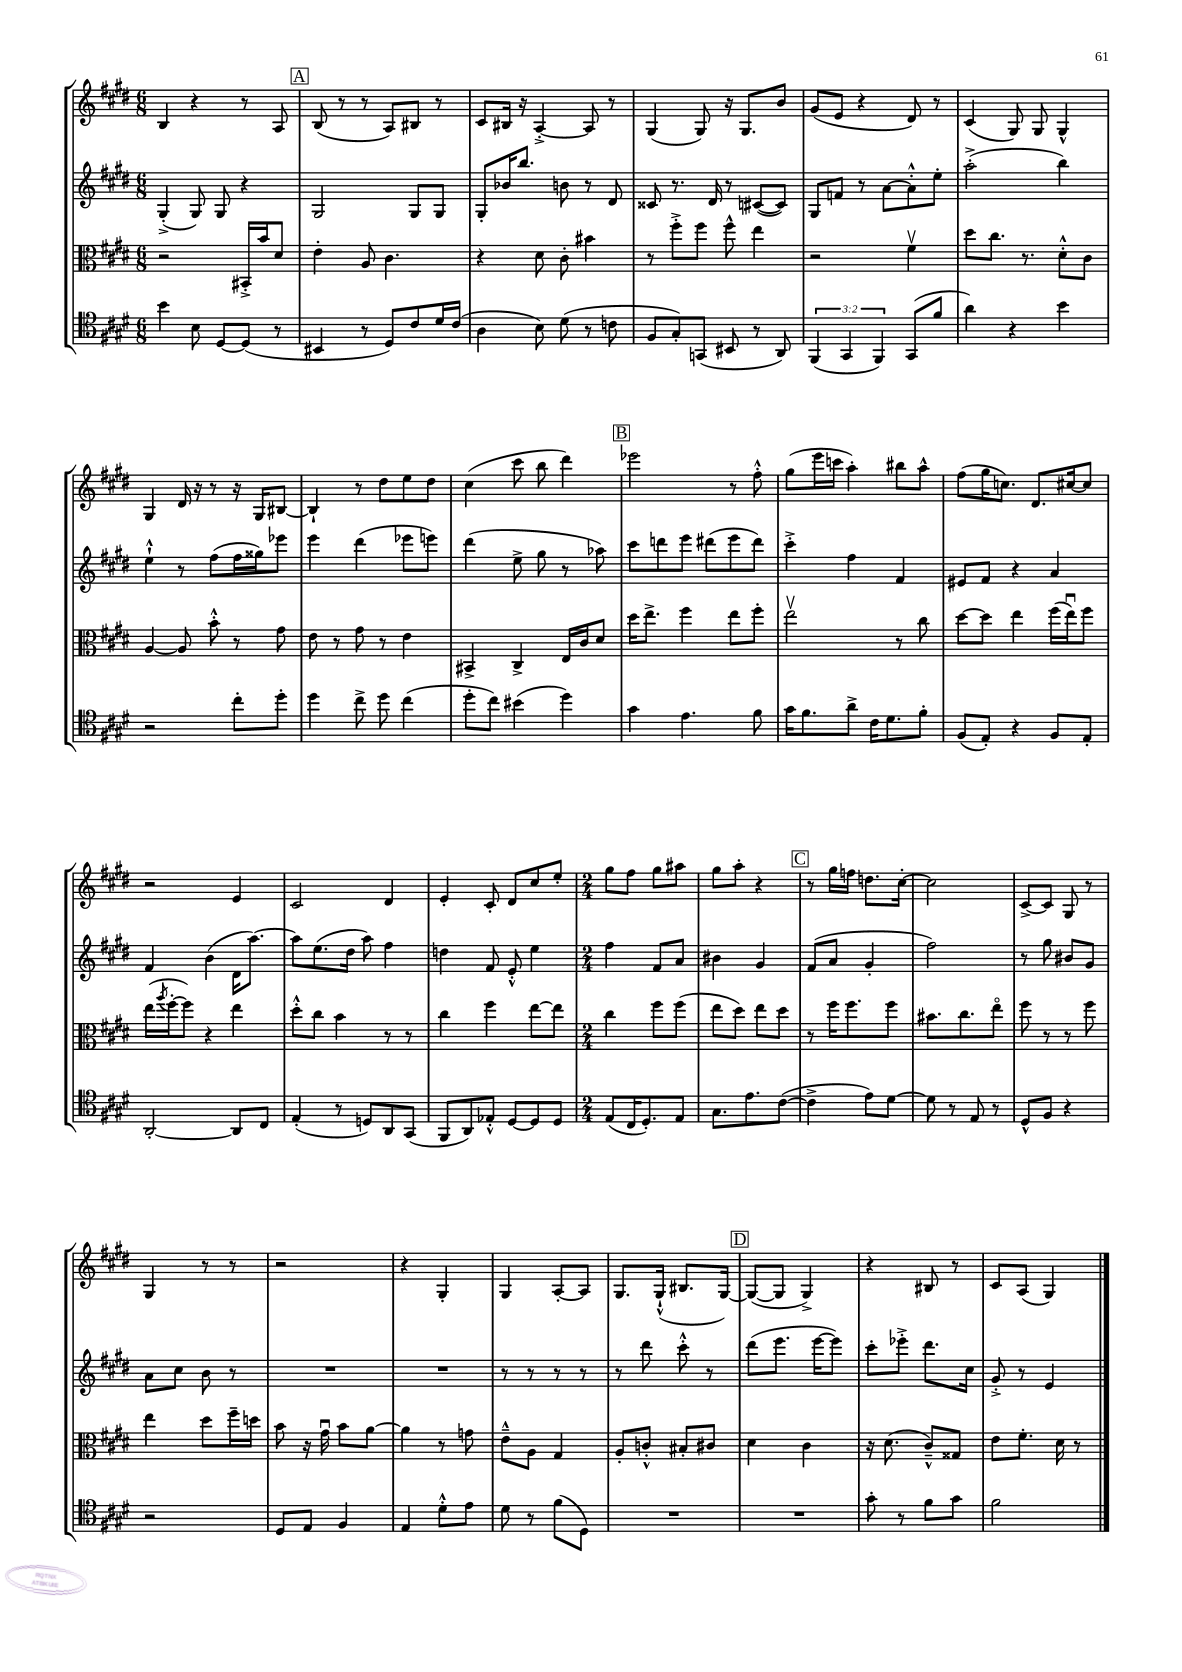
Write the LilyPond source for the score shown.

<<
\new StaffGroup <<
\new Staff = "s0" {
    \clef treble \key e \major \numericTimeSignature \time 6/8
    b4 r4 r8 a8 |
    \mark \markup { \box "A" } b8( r8 r8 a8) bis8 r8 |
    cis'8 bis16 r16 a4~-.-> a8 r8 |
    gis4( gis8) r16 gis8. b'8 |
    gis'8( e'8 r4 dis'8) r8 |
    cis'4( gis8) gis8 gis4-^ |
    gis4 dis'16 r16 r8 r16 gis16 bis8~ |
    bis4-! r8 dis''8 e''8 dis''8 |
    cis''4( cis'''8 b''8 dis'''4) |
    \mark \markup { \box "B" } ees'''2 r8 fis''8-.-^ |
    gis''8( e'''16 c'''16 a''4-.) bis''8 a''8-^ |
    fis''8( gis''16 c''8.) dis'8. cis''16~ cis''8 |
    r2 e'4 |
    cis'2 dis'4 |
    e'4-. cis'8-. dis'8 cis''8 e''8-. |
    \numericTimeSignature \time 2/4 gis''8 fis''8 gis''8 ais''8 |
    gis''8 a''8-. r4 |
    \mark \markup { \box "C" } r8 gis''16 f''16 d''8. cis''16~-. |
    cis''2 |
    cis'8~-> cis'8 gis8 r8 |
    gis4 r8 r8 |
    r2 |
    r4 gis4-. |
    gis4 a8~-. a8 |
    gis8. gis16-!-^( bis8. gis16~) |
    \mark \markup { \box "D" } gis8~( gis8 gis4->) |
    r4 bis8 r8 |
    cis'8 a8( gis4) \bar "|." |
}
\new Staff = "s1" {
    \clef treble \key e \major \numericTimeSignature \time 6/8
    gis4-.->( gis8) gis8 r4 |
    \mark \markup { \box "A" } gis2 gis8 gis8 |
    gis8-. bes'16 b''8. b'8 r8 dis'8 |
    cisis'8 r8. dis'16 r8 cis'8~( cis'8) |
    gis8 f'8 r8 a'8~ a'8-.-^ e''8-. |
    a''2-.->( b''4) |
    e''4-!-^ r8 fis''8( fis''16 gisis''16) ees'''8 |
    e'''4 dis'''4( ees'''8 e'''8) |
    dis'''4( e''8-> gis''8 r8 aes''8) |
    \mark \markup { \box "B" } cis'''8 d'''8 e'''8 dis'''8( e'''8 dis'''8) |
    cis'''4-.-> fis''4 fis'4 |
    eis'8 fis'8 r4 a'4 |
    fis'4 b'4( dis'16 a''8.~) |
    a''8 e''8.( dis''16 a''8) fis''4 |
    d''4 fis'8 e'8-.-^ e''4 |
    \numericTimeSignature \time 2/4 fis''4 fis'8 a'8 |
    bis'4 gis'4 |
    \mark \markup { \box "C" } fis'8( a'8 gis'4-. |
    fis''2) |
    r8 gis''8 bis'8 gis'8 |
    a'8 cis''8 b'8 r8 |
    R2 |
    R2 |
    r8 r8 r8 r8 |
    r8 dis'''8 cis'''8-.-^ r8 |
    \mark \markup { \box "D" } dis'''8( e'''8. e'''16~ e'''8) |
    cis'''8-. ees'''8-.-> dis'''8. cis''16 |
    gis'8-.-> r8 e'4 \bar "|." |
}
\new Staff = "s2" {
    \clef alto \key e \major \numericTimeSignature \time 6/8
    r2 bis,16-.-> b'16 dis'8 |
    \mark \markup { \box "A" } e'4-. a8 cis'4. |
    r4 dis'8 cis'8-. bis'4 |
    r8 fis''8-.-> fis''8 fis''8-^ e''4 |
    r2 fis'4\upbow |
    dis''8 cis''8. r8. dis'8-.-^ cis'8 |
    a4~ a8 b'8-.-^ r8 gis'8 |
    e'8 r8 gis'8 r8 e'4 |
    bis,4-> cis4-> e16 cis'16 dis'8 |
    \mark \markup { \box "B" } dis''16 e''8.-> fis''4 e''8 fis''8-. |
    e''2\upbow r8 cis''8 |
    dis''8~ dis''8 e''4 fis''16( e''16\downbow) fis''8 |
    e''16( \acciaccatura { a''8 } fis''16~-. fis''8) r4 e''4 |
    dis''8-.-^ cis''8 b'4 r8 r8 |
    cis''4 fis''4 e''8~ e''8 |
    \numericTimeSignature \time 2/4 cis''4 fis''8 fis''8( |
    e''8 dis''8) e''8 dis''8 |
    \mark \markup { \box "C" } r8 fis''16 fis''8. fis''8 |
    bis'8. cis''8. e''8\flageolet |
    fis''8 r8 r8 fis''8 |
    e''4 dis''8 fis''16-- d''16 |
    b'8 r16 gis'16\downbow b'8 a'8~ |
    a'4 r8 g'8 |
    e'8---^ a8 gis4 |
    a8-. c'8-.-^ bis8-. cis'8 |
    \mark \markup { \box "D" } dis'4 cis'4 |
    r16 dis'8.( cis'8---^) gisis8 |
    e'8 fis'8.-. dis'16 r8 \bar "|." |
}
\new Staff = "s3" {
    \clef tenor \key e \major \numericTimeSignature \time 6/8 \override Staff.TupletNumber.text = #tuplet-number::calc-fraction-text
    b'4 b8 dis8~ dis8( r8 |
    \mark \markup { \box "A" } bis,4 r8 dis8) cis'8 dis'16 cis'16( |
    a4 b8) dis'8( r8 c'8 |
    fis8 gis8-.) g,8( bis,8 r8 a,8) |
    \tuplet 3/2 { fis,4( gis,4 fis,4) } gis,8( fis'8 |
    a'4) r4 b'4 |
    r2 cis''8-. dis''8-. |
    dis''4 cis''8-> dis''8 cis''4( |
    dis''8-. cis''8) bis'4( dis''4) |
    \mark \markup { \box "B" } gis'4 e'4. fis'8 |
    gis'16 fis'8. a'8-> cis'16 dis'8. fis'8-. |
    fis8( e8-.) r4 fis8 e8-. |
    a,2~-. a,8 cis8 |
    e4-.( r8 d8) a,8 gis,8( |
    fis,8 a,8) ees8-.-^ dis8~ dis8 dis8 |
    \numericTimeSignature \time 2/4 e8( cis16 dis8.-.) e8 |
    gis8. e'8. cis'8~( |
    \mark \markup { \box "C" } cis'4-> e'8) dis'8~ |
    dis'8 r8 e8 r8 |
    dis8-^ fis8 r4 |
    r2 |
    dis8 e8 fis4 |
    e4 dis'8-.-^ e'8 |
    dis'8 r8 fis'8( dis8) |
    R2 |
    \mark \markup { \box "D" } R2 |
    gis'8-. r8 fis'8 gis'8 |
    fis'2 \bar "|." |
}
>>
>>
\layout { \context { \Score \remove "Bar_number_engraver" } }
